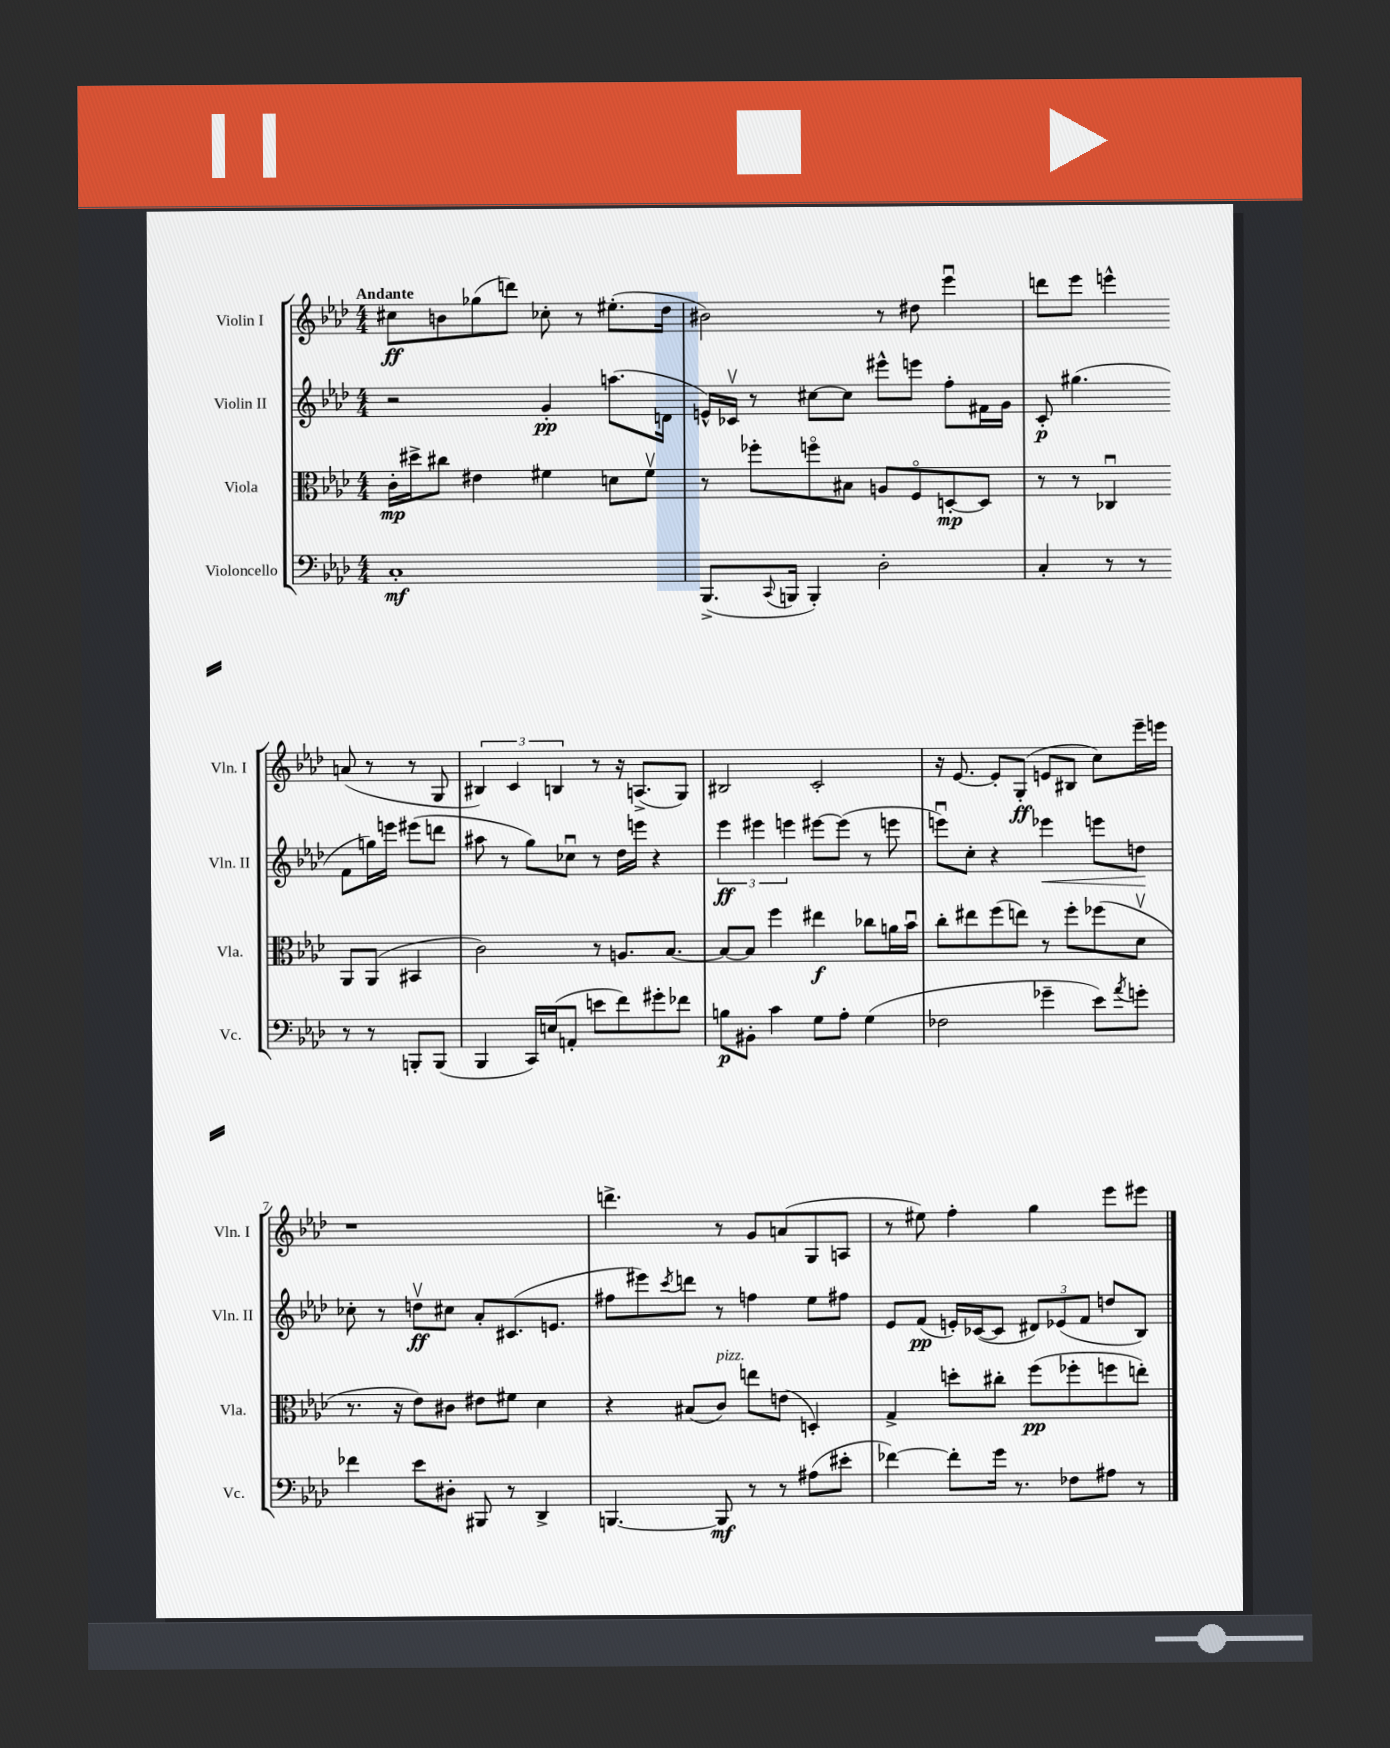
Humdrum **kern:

**kern	**dynam	**kern	**dynam	**kern	**dynam	**kern	**dynam
*part4	*part4	*part3	*part3	*part2	*part2	*part1	*part1
*staff4	*staff4	*staff3	*staff3	*staff2	*staff2	*staff1	*staff1
*I"Violoncello	*	*I"Viola	*	*I"Violin II	*	*I"Violin I	*
*I'Vc.	*	*I'Vla.	*	*I'Vln. II	*	*I'Vln. I	*
*clefF4	*	*clefC3	*	*clefG2	*	*clefG2	*
*k[b-e-a-d-]	*	*k[b-e-a-d-]	*	*k[b-e-a-d-]	*	*k[b-e-a-d-]	*
*M4/4	*	*M4/4	*	*M4/4	*	*M4/4	*
=1	=1	=1	=1	=1	=1	=1	=1
!	!	!	!	!	!	!LO:TX:a:B:t=Andante	!
1C'	mf	16c'\LL	mp	2r	.	8cc#X\L	ff
.	.	16dd#X^\J	.	.	.	.	.
.	.	8cc#X\J	.	.	.	8bn\	.
.	.	4e#X\	.	.	.	(8gg-X\	.
.	.	.	.	.	.	8dddn\J)	.
.	.	4f#X\	.	4g'/	pp	8cc-X'\	.
.	.	.	.	.	.	8r	.
.	.	8dn\L	.	(8.aan\L	.	(8.ee#X'\L	.
.	.	8f#v\J	.	.	.	.	.
.	.	.	.	16dn\Jk	.	16dd-\Jk	.
=2	=2	=2	=2	=2	=2	=2	=2
(8.BBB-^/L	.	8r	.	16en^^/LL)	.	2b#X\)	.
.	.	.	.	16c-Xv/JJ	.	.	.
.	.	8ff-X'\L	.	8r	.	.	.
8qqCC/	.	.	.	.	.	.	.
16BBBn/Jk	.	.	.	.	.	.	.
4BBB'/)	.	8ffn\	.	[8cc#X\L	.	.	.
.	.	8B#X\J	.	8cc#\J]	.	.	.
2D-'\	.	8An/L	.	8eee#X^^\L	.	8r	.
.	.	8F/	.	8eeen\J	.	8dd#X\	.
.	.	[8Dn'/	mp	8ff'\L	.	4eee-u\	.
.	.	8D/J]	.	16f#X\L	.	.	.
.	.	.	.	16g\JJ	.	.	.
=3	=3	=3	=3	=3	=3	=3	=3
4C'/	.	8r	.	8c'/	p	8dddn\L	.
.	.	8r	.	(4.gg#X\	.	8eee-\J	.
8r	.	4C-Xu/	.	.	.	4eeen^^\	.
8r	.	.	.	.	.	.	.
8r	.	8AA-/L	.	8f\L	.	(8an/	.
8r	.	(8AA-/J	.	16ggn\L)	.	8r	.
.	.	.	.	16eeen\JJ	.	.	.
8BBBn'/L	.	4BB#X/	.	(8eee#X\L	.	8r	.
(8BBB/J	.	.	.	8dddn\J	.	8G/	.
!!LO:LB:g=z
=4	=4	=4	=4	=4	=4	=4	=4
4BBB-/	.	2c\)	.	8aa#X\	.	6B#X/)	.
.	.	.	.	8r	.	.	.
.	.	.	.	.	.	6c/	.
16CC/LL)	.	.	.	8gg\L)	.	.	.
(16En/J	.	.	.	.	.	.	.
.	.	.	.	.	.	6Bn/	.
8AAn'/J	.	.	.	8cc-Xu\J	.	.	.
8en\L	.	8r	.	8r	.	8r	.
8f\)	.	8.An/L	.	16dd-\LL	.	16r	.
.	.	.	.	16eeen\JJ	.	(8.An^/L	.
8g#X'\	.	.	.	4r	.	.	.
.	.	[8.B-/J	.	.	.	.	.
8f-X\J	.	.	.	.	.	8G/J)	.
=5	=5	=5	=5	=5	=5	=5	=5
8Bn\L	p	8B-/L_	.	6eee-\	ff	2B#X/	.
8BB#X'\J	.	8B-/J]	.	.	.	.	.
.	.	.	.	6eee#X\	.	.	.
4c\	.	4ff\	.	.	.	.	.
.	.	.	.	6eeen\	.	.	.
8G\L	.	4ee#X\	f	[8eee#X\L	.	2c'/	.
8A-'\J	.	.	.	(8eee#\J]	.	.	.
(4G\	.	8cc-X\L	.	8r	.	.	.
.	.	16an\L	.	8eeen\	.	.	.
.	.	16b-u\JJ	.	.	.	.	.
=6	=6	=6	=6	=6	=6	=6	=6
2F-X\	.	8cc'\L	.	8eeenu\L)	.	16r	.
.	.	.	.	.	.	[8.e-/	.
.	.	8ee#X\	.	8cc'\J	.	.	.
.	.	(8ff\	.	4r	.	8e-'/L]	.
.	.	8een\J)	.	.	.	(8G'/J	ff
!	!	!	!	!	!LO:HP:b	!	!
4g-X~\	.	8r	.	4eee-X\	<	8en/L	.
.	.	8ff'\L	.	.	.	8B#X/J	.
8e-\L)	.	(8ff-X\	.	8eeen\L	.	8cc\L)	.
8qa-/	.	.	.	.	.	.	.
8gn'\J	.	8d-v\J	.	8ddn\J	.	16eee-~\L	.
.	.	.	.	.	.	16eeen\JJ	.
.	.	.	.	.	[	.	.
!!LO:LB:g=z
=7	=7	=7	=7	=7	=7	=7	=7
4f-X\	.	8.r	.	8cc-X'\	.	1r	.
.	.	.	.	8r	.	.	.
.	.	16r	.	.	.	.	.
8e-\L	.	8e-\L)	.	8ddnv\L	ff	.	.
8D#X'\J	.	8c#X\J	.	8cc#X\J	.	.	.
8BBB#X/	.	8e#X\L	.	8a-'/L	.	.	.
8r	.	8f#X\J	.	(8.c#X/	.	.	.
4DD-^/	.	4d-\	.	.	.	.	.
.	.	.	.	8.en/J	.	.	.
=8	=8	=8	=8	=8	=8	=8	=8
[4.BBBn/	.	4r	.	8ff#X\L	.	4.dddn^\	.
.	.	.	.	8eee#X\)	.	.	.
.	.	.	.	8qccc/	.	.	.
.	.	(8B#X/L	.	8dddn\J	.	.	.
!	!	!LO:TX:a:i:t=pizz.	!	!	!	!	!
8BBB/]	mf	8c/J)	.	8r	.	8r	.
8r	.	8een\L	.	4ffn\	.	8g/L	.
8r	.	(8en\J	.	.	.	(8an/	.
(8A#X\L	.	4Dn'/)	.	8ee-\L	.	8G/	.
8e#X'\J	.	.	.	8ff#X\J	.	8An/J	.
=9	=9	=9	=9	=9	=9	=9	=9
[4f-X\)	.	4G^/	.	8e-/L	.	8r	.
.	.	.	.	(8f/J	pp	8ee#X\)	.
8f-'\L]	.	8ddn'\L	.	16en'/LL)	.	4ff'\	.
.	.	.	.	([16c-X/J	.	.	.
16g\Jk	.	8cc#X'\J	.	8c-/J]	.	.	.
8.r	.	.	.	.	.	.	.
.	.	(8ff\L	pp	12d#X/L)	.	4gg\	.
.	.	.	.	(12e-X/	.	.	.
8F-X\L	.	8ff-X'\	.	.	.	.	.
.	.	.	.	12f/J	.	.	.
8A#X\J	.	8ffn\	.	8ddn/L	.	8eee-\L	.
8r	.	8een'\J)	.	8B-/J)	.	8eee#X\J	.
==	==	==	==	==	==	==	==
*-	*-	*-	*-	*-	*-	*-	*-
